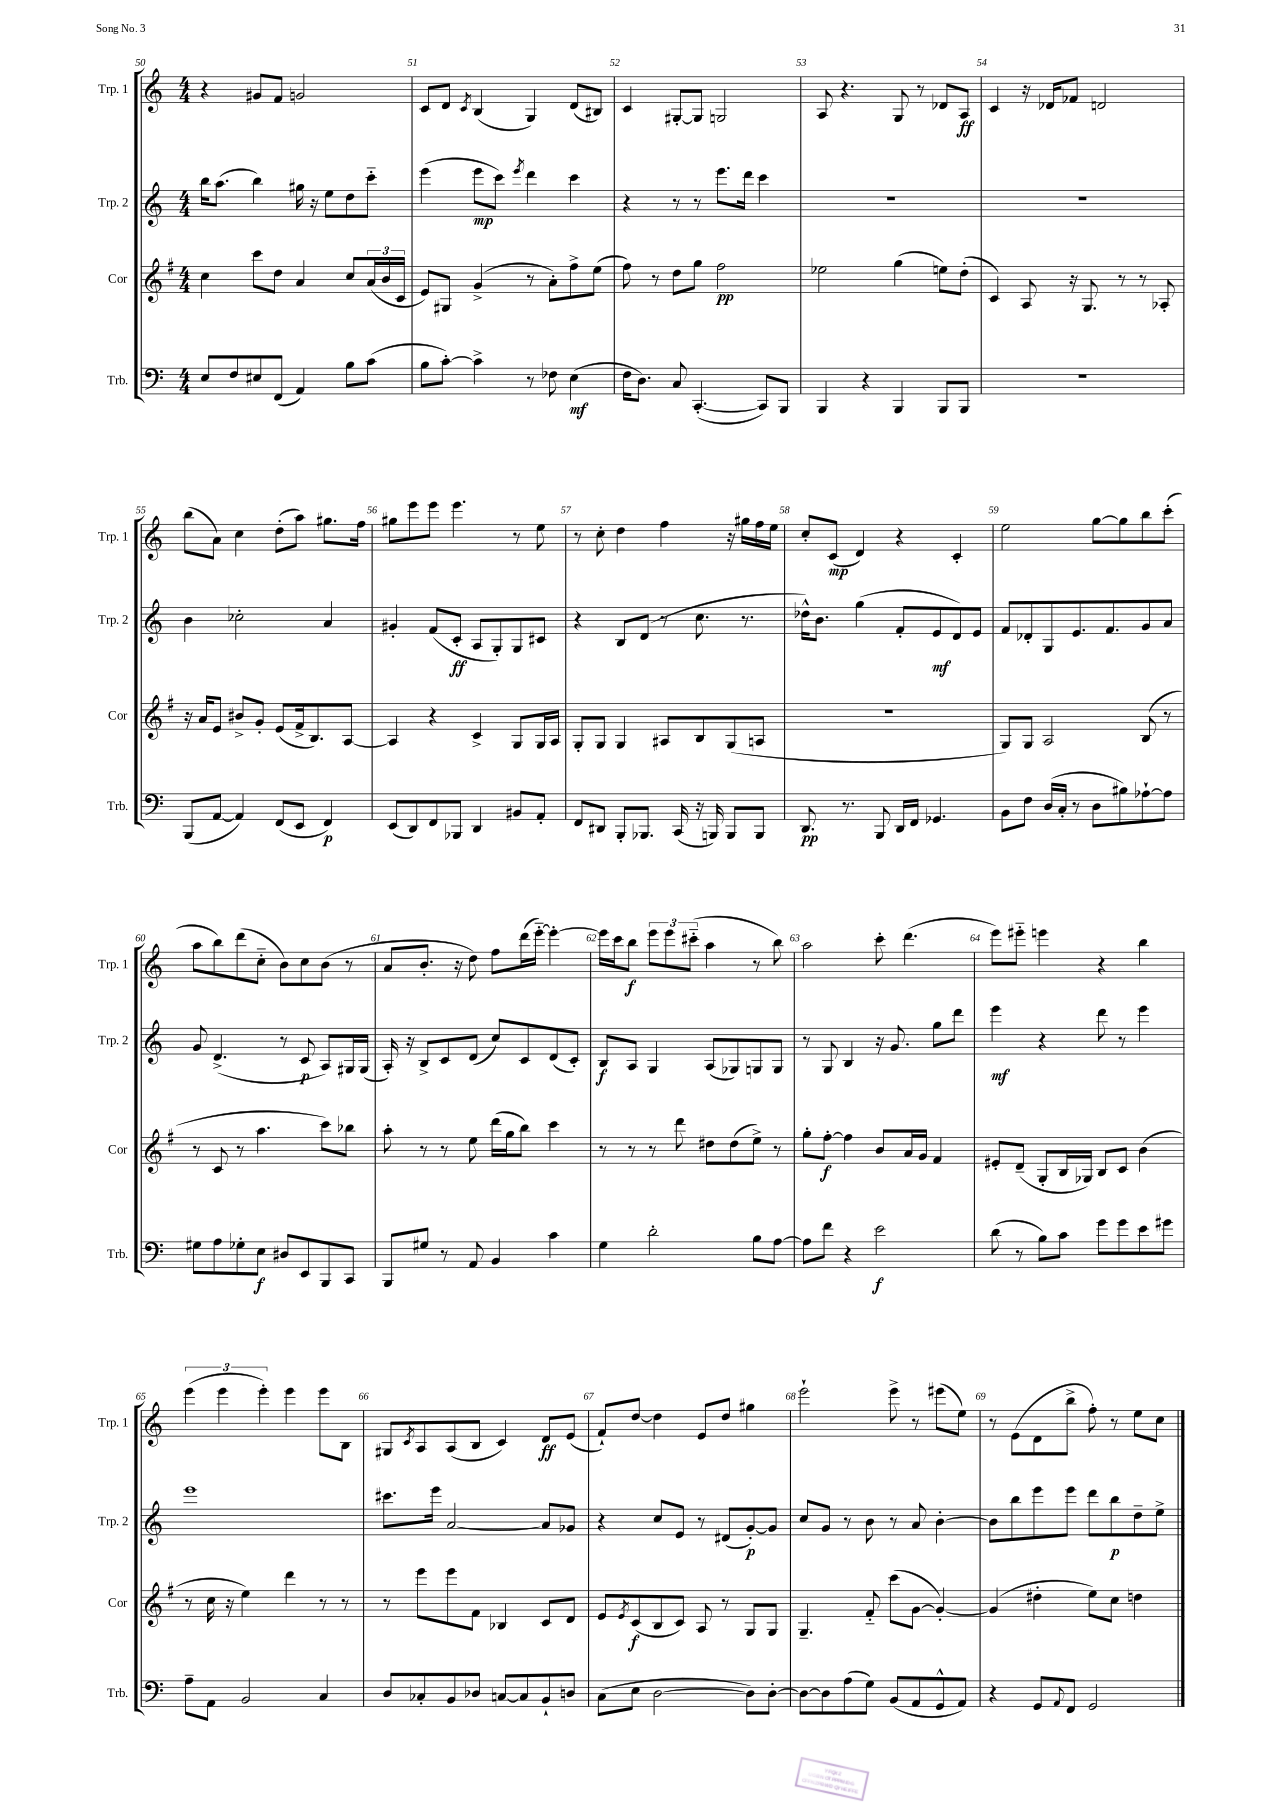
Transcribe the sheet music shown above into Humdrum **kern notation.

**kern	**kern	**kern	**kern
*staff4	*staff3	*staff2	*staff1
*clefF4	*clefG2	*clefG2	*clefG2
*k[]	*k[f#]	*k[]	*k[]
*M4/4	*M4/4	*M4/4	*M4/4
8E	4cc	16bb	4r
.	.	(8.aa	.
8F	.	.	.
8E#	8ccc	4bb)	8g#
(8FF	8dd	.	8f
4AA)	4a	16gg#	2g
.	.	16r	.
.	.	8ee	.
8B	8cc	8dd	.
(8c	(24a	8ccc'~	.
.	24b	.	.
.	24c	.	.
=	=	=	=
8B	8e)	(4eee	8c
[8c')	8G#	.	8d
.	.	.	8qc
4c^]	(4g^	8eee	(4B
.	.	8ccc)	.
.	.	8qeee	.
8r	8r	4ddd	4G)
8F-	8a')	.	.
(4E	8ff#^	4ccc	(8d
.	(8ee	.	8B#)
=	=	=	=
16F	8ff#)	4r	4c
8.D)	.	.	.
.	8r	.	.
8C	8dd	8r	[8G#'
([4.CC'	8gg	8r	8G#]
.	2ff#	8.eee	2G
.	.	16ddd	.
8CC])	.	4ccc	.
8BBB	.	.	.
=	=	=	=
4BBB	2ee-	1r	8A
.	.	.	4.r
4r	.	.	.
4BBB	(4gg	.	8G
.	.	.	8r
8BBB	8ee)	.	8d-
8BBB	(8dd'	.	8A
=	=	=	=
1r	4c)	1r	4c
.	8A	.	16r
.	.	.	16d-
.	16r	.	8f-
.	8.G	.	.
.	.	.	2d
.	8r	.	.
.	8r	.	.
.	8A-'	.	.
=	=	=	=
(8BBB	16r	4b	(8bb
.	16a	.	.
[8AA	8e	.	8a)
4AA])	8b#^	2cc-'	4cc
.	8g'	.	.
(8FF	(8e	.	(8dd'
8EE	16f#^	.	8aa)
.	8.B)	.	.
4FF)	.	4a	8.gg#
.	[8A	.	.
.	.	.	16ff
=	=	=	=
(8EE	4A]	4g#'	8gg#
8DD)	.	.	8eee
8FF	4r	(8f	8eee
8BBB-	.	8c'	4.eee
4DD	4c^	8A	.
.	.	8G')	.
8BB#	8G	8G	8r
8AA'	16G	8c#	8ee
.	16A	.	.
=	=	=	=
8FF	8G'	4r	8r
8DD#	8G	.	8cc'
8BBB'	4G	8B	4dd
8.BBB-	.	(8d	.
.	8A#	8r	4ff
(16CC	.	.	.
16r	8B	8.cc	.
16BBB)	.	.	.
8BBB	(8G	.	16r
.	.	8.r	16gg#
8BBB	8A	.	16ff
.	.	.	16ee
=	=	=	=
8.DD	1r	16dd-^^)	8cc'
.	.	8.b	.
.	.	.	(8c
8.r	.	.	.
.	.	(4gg	4d)
8BBB	.	.	.
16DD	.	8f'	4r
16FF	.	.	.
4.GG-	.	8e	.
.	.	8d)	4c'
.	.	8e	.
=	=	=	=
8BB	8G)	8f	2ee
8F	8G	8d-'	.
(16D	2A	8G	.
16C'	.	.	.
8r	.	8.e	.
8D	.	.	[8gg
.	.	8.f	.
8B#)	.	.	8gg]
[8A-`	(8B	8g	8bb
8A-]	8r	8a	(8ccc'
=	=	=	=
8G#	8r	8g	8aa
8A	8c	(4.d^	8bb)
8G-'	8r	.	(8ddd
8E	4.aa	.	8cc'~
8D#	.	8r	8b)
8EE	.	8c	8cc
8BBB	8ccc)	8A)	(8b
8CC	8bb-	16G#	8r
.	.	(16G#	.
=	=	=	=
8BBB	8aa'	16A')	8a
.	.	16r	.
8G#	8r	8B^	8.b'
8r	8r	8c	.
.	.	.	16r
8AA	8ee	(8d	8dd)
4BB	(16ddd	8cc)	8ff
.	16gg	.	.
.	8bb)	8c	(16ddd
.	.	.	[16eee'~)
4c	4ccc	(8d	4eee'_
.	.	8c')	.
=	=	=	=
4G	8r	8B	16eee]
.	.	.	16ccc
.	8r	8A	8bb
2d'	8r	4G	12eee
.	.	.	12eee
.	8ddd	.	.
.	.	.	(12ccc#'~
.	8dd#	(8A	4aa
.	(8dd#	8G-)	.
8B	8ee^)	8G	8r
[8A	8r	8G	8bb)
=	=	=	=
8A]	8gg'	8r	2aa
8f	[8ff#'	8G	.
4r	4ff#]	4B	.
2e	8b	16r	8ccc'
.	.	8.g	.
.	16a	.	(4.ddd
.	16g	.	.
.	4f#	8gg	.
.	.	8ddd	.
=	=	=	=
(8d	8e#'	4eee	8eee)
8r	(8d~	.	8eee#'~
8B)	8G'	4r	4eee
8c	16B	.	.
.	16G-)	.	.
8g	8B	8ddd	4r
8g	8c	8r	.
8e	(4b	4eee	4bb
8g#	.	.	.
=	=	=	=
8A~	8r	1eee	(6eee
8AA	16cc	.	.
.	.	.	6eee
.	16r	.	.
2BB	4ee)	.	.
.	.	.	6eee')
.	4ddd	.	4eee
4C	8r	.	8eee
.	8r	.	8B
=	=	=	=
8D	8r	8.ccc#	8G#
.	.	.	8qc
8C-'	8eee	.	8A
.	.	16eee	.
8BB	8eee	[2a	(8A
8D-	8f#	.	8B
[8C	4B-	.	4c)
8C]	.	.	.
8BB`	8c	8a]	8d
8D	8d	8g-	(8e
=	=	=	=
(8C	8e	4r	8f`)
.	8qe	.	.
8E	(8c	.	[8dd
[2D	8B	8cc	4dd]
.	8c)	8e	.
.	8A	8r	8e
.	8r	(8d#	8dd
8D])	8G	[8g')	4gg#
[8D'	8G	8g]	.
=	=	=	=
8D_	4.G~	8cc	2eee`
8D]	.	8g	.
(8A	.	8r	.
8G)	8f#'~	8b	.
(8BB	(8ccc	8r	8eee^
8AA	[8g	8a	8r
8GG^^	4g'_)	[4b'	(8eee#
8AA)	.	.	8ee)
=	=	=	=
4r	(4g]	8b]	8r
.	.	8bb	(8e
8GG	4dd#'	8eee	8d
8qqAA	.	.	.
8FF	.	8eee	8bb^
2GG	8ee)	8ddd	8ff')
.	8cc	8bb	8r
.	4dd	8dd~	8ee
.	.	8ee^	8cc
==	==	==	==
*-	*-	*-	*-
